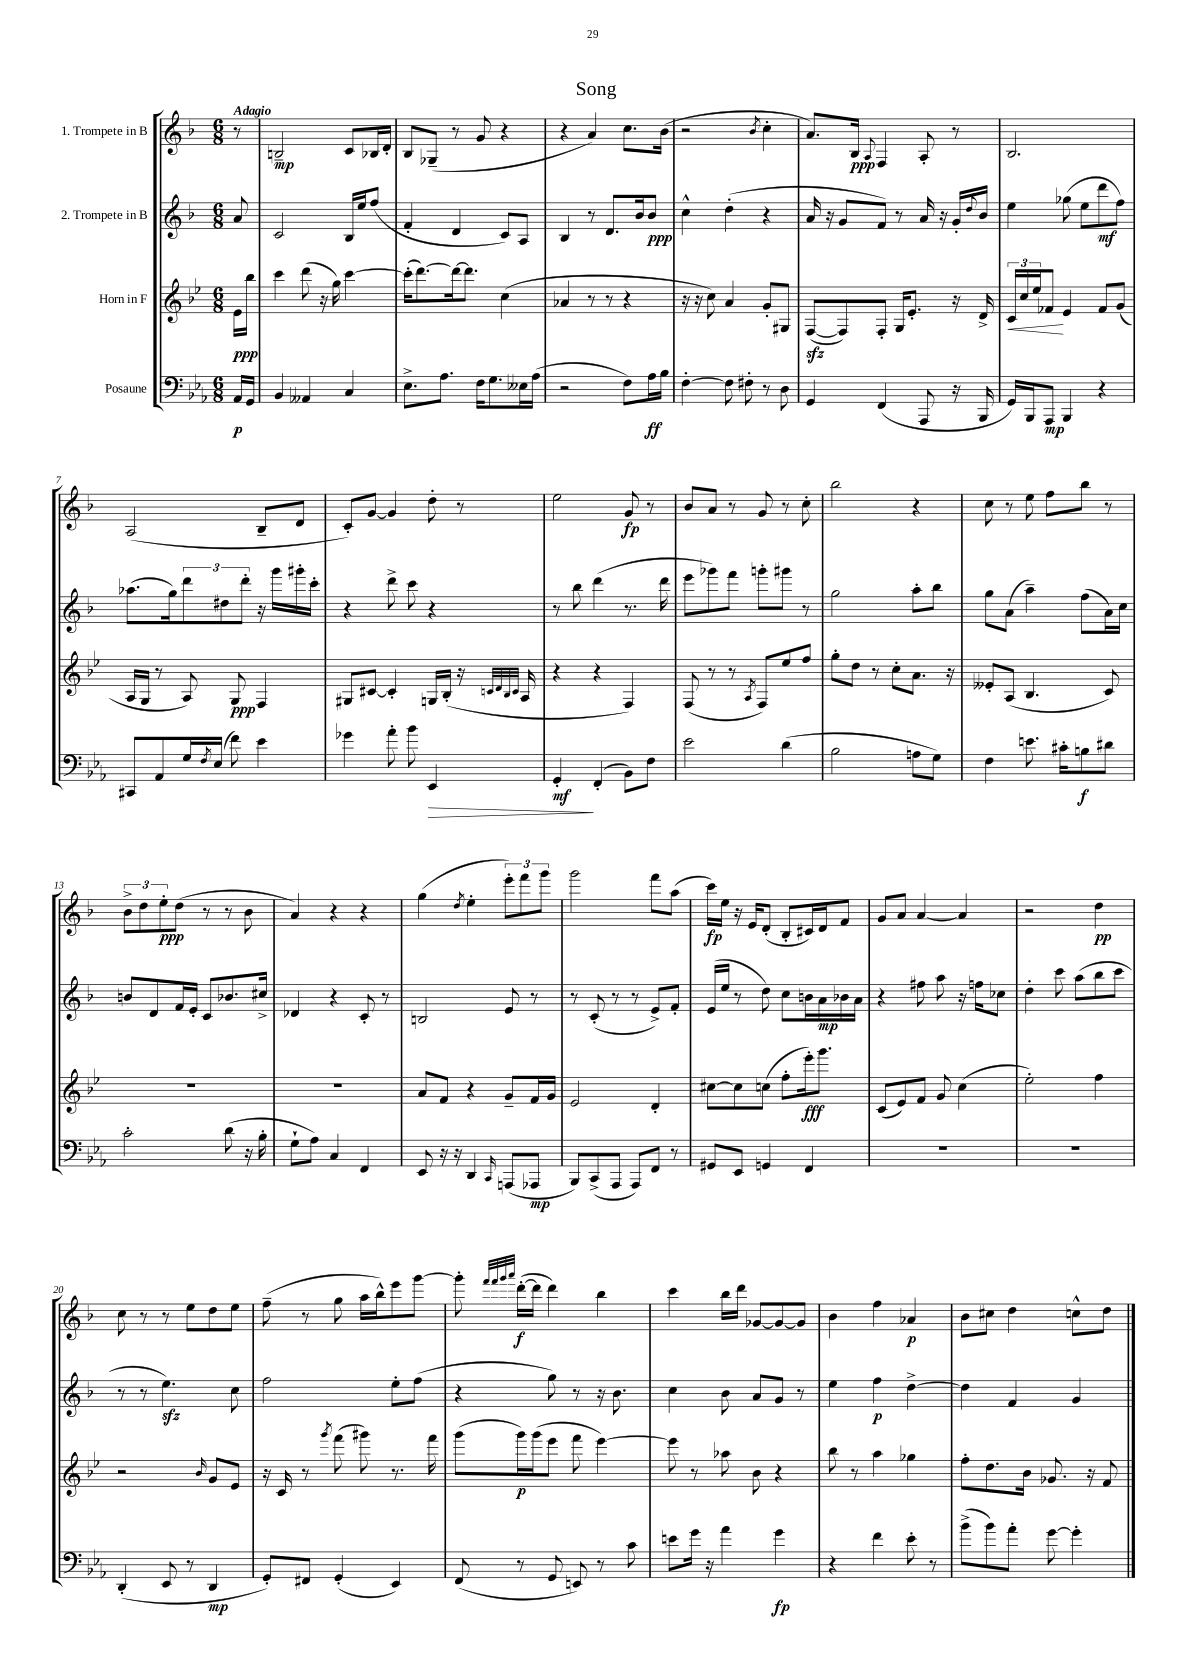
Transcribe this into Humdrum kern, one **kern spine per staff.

**kern	**dynam	**kern	**dynam	**kern	**dynam	**kern	**dynam
*part4	*part4	*part3	*part3	*part2	*part2	*part1	*part1
*staff4	*staff4	*staff3	*staff3	*staff2	*staff2	*staff1	*staff1
*I"Posaune	*	*I"Horn in F	*	*I"2. Trompete in B	*	*I"1. Trompete in B	*
*clefF4	*	*clefG2	*	*clefG2	*	*clefG2	*
*k[b-e-a-]	*	*k[b-e-]	*	*k[b-]	*	*k[b-]	*
*M6/8	*	*M6/8	*	*M6/8	*	*M6/8	*
=	=	=	=	=	=	=	=
!	!	!	!	!	!	!LO:TX:a:B:t=Adagio	!
16AA-/LL	p	16e-\LL	ppp	8a/	.	8r	.
16GG/JJ	.	16bb-\JJ	.	.	.	.	.
=1	=1	=1	=1	=1	=1	=1	=1
4BB-/	.	4ccc\	.	2c/	.	2Bn~/	mp
4AA--X/	.	(8ddd\	.	.	.	.	.
.	.	16r	.	.	.	.	.
.	.	16gg\)	.	.	.	.	.
4C/	.	[4ccc\	.	16B-/LL	.	8c/L	.
.	.	.	.	16ee/J	.	.	.
.	.	.	.	(8ff/J	.	16B-X/L	.
.	.	.	.	.	.	16d'/JJ	.
=2	=2	=2	=2	=2	=2	=2	=2
8.E-^\L	.	(16ccc'\KL]	.	4f'/	.	8B-/L	.
.	.	[8.ddd\)	.	.	.	.	.
.	.	.	.	.	.	(8G-X~/J	.
8.A-\J	.	.	.	.	.	.	.
.	.	16ddd\k_	.	4d/	.	8r	.
.	.	8.ddd\J]	.	.	.	.	.
16F\KL	.	.	.	.	.	8g/	.
8.G\	.	.	.	.	.	.	.
.	.	(4cc\	.	8c/L)	.	4r	.
16E--X\L	.	.	.	8A/J	.	.	.
(16A-\JJ	.	.	.	.	.	.	.
=3	=3	=3	=3	=3	=3	=3	=3
2r	.	4a-X/	.	4B-/	.	4r	.
.	.	8r	.	8r	.	4a/)	.
.	.	8r	.	8.d/L	.	.	.
8F\L)	.	4r	.	.	.	8.cc\L	.
.	.	.	.	16b-/k	.	.	.
16A-\L	ff	.	.	8b-/J	ppp	.	.
16B-\JJ	.	.	.	.	.	(16b-\Jk	.
=4	=4	=4	=4	=4	=4	=4	=4
[4F'\	.	16r	.	4cc^^\	.	2r	.
.	.	16r	.	.	.	.	.
.	.	8cc\)	.	.	.	.	.
8F\]	.	4a/	.	(4dd'\	.	.	.
8F#X'\	.	.	.	.	.	.	.
.	.	.	.	.	.	8qb-/	.
8r	.	8g'/L	.	4r	.	4cc'\	.
8D\	.	8G#X/J	.	.	.	.	.
=5	=5	=5	=5	=5	=5	=5	=5
4GG/	.	([8Fzz/L	.	16a/	.	8.a/L)	.
.	.	.	.	16r	.	.	.
.	.	8F/])	.	8g/L	.	.	.
.	.	.	.	.	.	16B-/Jk	ppp
.	.	.	.	.	.	8qqA/	.
(4FF/	.	8F'/J	.	8f/J)	.	4F/	.
.	.	16G/KL	.	8r	.	.	.
.	.	8.e-'/J	.	.	.	.	.
8AAA-/	.	.	.	16a/	.	8A'/	.
.	.	.	.	16r	.	.	.
16r	.	16r	.	16g'/LL	.	8r	.
.	.	.	.	8qqdd/	.	.	.
16BBB-/	.	16d^/	.	16b-/JJ	.	.	.
=6	=6	=6	=6	=6	=6	=6	=6
!	!	!	!LO:HP:b	!	!	!	!
16GG/LL)	.	24c/LL	<	4ee\	.	2.B-/	.
.	.	24cc/	.	.	.	.	.
16BBB-/J	.	.	.	.	.	.	.
.	.	24ee-/J	.	.	.	.	.
8AAA-/J	mp	8f-X/J	.	.	.	.	.
4BBB-/	.	4e-/	[	(8gg-X\	.	.	.
.	.	.	.	8ee\L	.	.	.
4r	.	8f-/L	.	8ddd\	mf	.	.
.	.	(8g/J	.	8ff\J)	.	.	.
!!LO:LB:g=z
=7	=7	=7	=7	=7	=7	=7	=7
8CC#X/L	.	16A/LL	.	(8.aa-X\L	.	(2A/	.
.	.	16G/JJ	.	.	.	.	.
8AA-/	.	8r	.	.	.	.	.
.	.	.	.	16gg\k)	.	.	.
16G/L	.	8A/)	.	12ddd\	.	.	.
8qF/	.	.	.	.	.	.	.
(16E-/JJ	.	.	.	.	.	.	.
.	.	.	.	12dd#X\	.	.	.
8f\)	.	8G/	ppp	.	.	.	.
.	.	.	.	12ddd'\J	.	.	.
4e-\	.	4F/	.	16r	.	8B-~/L	.
.	.	.	.	16ggg\LL	.	.	.
.	.	.	.	16ggg#X'\	.	8d/J	.
.	.	.	.	16ccc'\JJ	.	.	.
=8	=8	=8	=8	=8	=8	=8	=8
4g-X\	.	8G#X/L	.	4r	.	8c'/L)	.
.	.	[8c#X/J	.	.	.	[8g/J	.
8a-'\	.	4c#'/]	.	8ddd^\	.	4g/]	.
8b-\	.	.	.	8ccc\	.	.	.
!	!LO:HP:b	!	!	!	!	!	!
4EE-/	>	16Gn/LL	.	4r	.	8dd'\	.
.	.	(16B-'/JJ	.	.	.	.	.
.	.	16r	.	.	.	8r	.
.	.	32qqcn/LLL	.	.	.	.	.
.	.	32qqd/	.	.	.	.	.
.	.	32qqB-/	.	.	.	.	.
.	.	32qqc/JJJ	.	.	.	.	.
.	.	16A/	.	.	.	.	.
=9	=9	=9	=9	=9	=9	=9	=9
4GG'/	mf	4r	.	8r	.	2ee\	.
.	.	.	.	8bb-\	.	.	.
(4FF'/	]	4r	.	(4ddd\	.	.	.
8BB-\L)	.	4F/)	.	8.r	.	8g/	fp
8F\J	.	.	.	.	.	8r	.
.	.	.	.	16ddd\	.	.	.
=10	=10	=10	=10	=10	=10	=10	=10
2e-\	.	(8F/	.	8eee\L	.	8b-/L	.
.	.	8r	.	8ggg-X\)	.	8a/J	.
.	.	8r	.	8fff\J	.	8r	.
.	.	8qA/	.	.	.	.	.
.	.	8F/L)	.	8gggn'\L	.	8g/	.
(4d\	.	8ee-/	.	8ggg#X\J	.	8r	.
.	.	8ff/J	.	8r	.	8cc'\	.
=11	=11	=11	=11	=11	=11	=11	=11
2B-\	.	8gg'\L	.	2gg\	.	2bb-\	.
.	.	8dd\J	.	.	.	.	.
.	.	8r	.	.	.	.	.
.	.	8cc'\L	.	.	.	.	.
8An\L	.	8.a\J	.	8aa'\L	.	4r	.
8G\J)	.	.	.	8bb-\J	.	.	.
.	.	16r	.	.	.	.	.
=12	=12	=12	=12	=12	=12	=12	=12
4F\	.	8e--X'/L	.	8gg\L	.	8cc\	.
.	.	(8A/J	.	(8a\J	.	8r	.
8.en\	.	4.B-/	.	4aa~\)	.	8ee\	.
.	.	.	.	.	.	8ff\L	.
16c#X'\KL	.	.	.	.	.	.	.
8Bn\	f	.	.	(8ff\L	.	8bb-\J	.
8d#X\J	.	8c/)	.	16a\L)	.	8r	.
.	.	.	.	16cc\JJ	.	.	.
!!LO:LB:g=z
=13	=13	=13	=13	=13	=13	=13	=13
2c'\	.	2.r	.	8bn/L	.	12b-^\L	.
.	.	.	.	.	.	12dd\	.
.	.	.	.	8d/	.	.	.
.	.	.	.	.	.	12ee'\	ppp
.	.	.	.	16f/L	.	(8dd\J	.
.	.	.	.	16e'/JJ	.	.	.
.	.	.	.	8c/L	.	8r	.
(8d\	.	.	.	8.b-X/	.	8r	.
16r	.	.	.	.	.	8b-\	.
16B-'\	.	.	.	16cc#X^/Jk	.	.	.
=14	=14	=14	=14	=14	=14	=14	=14
8G`\L	.	2.r	.	4d-X/	.	4a/)	.
8A-\J)	.	.	.	.	.	.	.
4C/	.	.	.	4r	.	4r	.
4FF/	.	.	.	8c'/	.	4r	.
.	.	.	.	8r	.	.	.
=15	=15	=15	=15	=15	=15	=15	=15
8EE-/	.	8a/L	.	2Bn/	.	(4gg\	.
16r	.	8f/J	.	.	.	.	.
16r	.	.	.	.	.	.	.
.	.	.	.	.	.	8qdd/	.
4DD/	.	4r	.	.	.	4ee'\	.
16qqCC/	.	.	.	.	.	.	.
(8AAAn/L	.	8g~/L	.	8e/	.	12eee'\L)	.
.	.	.	.	.	.	12fff\	.
8AAA-X/J	mp	16f/L	.	8r	.	.	.
.	.	.	.	.	.	12ggg\J	.
.	.	16g/JJ	.	.	.	.	.
=16	=16	=16	=16	=16	=16	=16	=16
8BBB-/L)	.	2e-/	.	8r	.	2ggg\	.
(8CC^/	.	.	.	(8c'/	.	.	.
8AAA-/J	.	.	.	8r	.	.	.
8AAA-/L)	.	.	.	8r	.	.	.
8FF/J	.	4d'/	.	8e^/L)	.	8fff\L	.
8r	.	.	.	8f'/J	.	(8aa\J	.
=17	=17	=17	=17	=17	=17	=17	=17
8GG#X/L	.	[8cc#X\L	.	(16e/LL	.	16ccc\LL)	fp
.	.	.	.	16ee/JJ	.	16ee\JJ	.
8EE-/J	.	8cc#\]	.	8r	.	16r	.
.	.	.	.	.	.	16e/KL	.
4GGn/	.	(8ccn\J	.	8dd\)	.	(8d'/J	.
.	.	8ff'\L	.	8cc\L	.	8B-'/L	.
4FF/	.	16eee-'\k)	fff	16bn\L	.	16c#X/L)	.
.	.	8.ggg\J	.	16a\	mp	16d/J	.
.	.	.	.	16b-X\	.	8f/J	.
.	.	.	.	16a\JJ	.	.	.
=18	=18	=18	=18	=18	=18	=18	=18
2.r	.	(8c/L	.	4r	.	8g/L	.
.	.	8e-/)	.	.	.	8a/J	.
.	.	8f/J	.	8ff#X\	.	[4a/	.
.	.	8g/	.	8aa\	.	.	.
.	.	(4cc\	.	16r	.	4a/]	.
.	.	.	.	16ffn\KL	.	.	.
.	.	.	.	8cc-X\J	.	.	.
=19	=19	=19	=19	=19	=19	=19	=19
2.r	.	2ee-'\)	.	4dd'\	.	2r	.
.	.	.	.	8ccc\	.	.	.
.	.	.	.	(8aa\L	.	.	.
.	.	4ff\	.	8bb-\	.	4dd\	pp
.	.	.	.	8ccc\J	.	.	.
!!LO:LB:g=z
=20	=20	=20	=20	=20	=20	=20	=20
(4DD'/	.	2r	.	8r	.	8cc\	.
.	.	.	.	8r	.	8r	.
8EE-/	.	.	.	4.eezz\)	.	8r	.
8r	.	.	.	.	.	8ee\L	.
.	.	16qqb-/	.	.	.	.	.
4DD/	mp	8g/L	.	.	.	8dd\	.
.	.	8e-/J	.	8cc\	.	8ee\J	.
=21	=21	=21	=21	=21	=21	=21	=21
8GG'/L)	.	16r	.	2ff\	.	(8ff~\	.
.	.	16c/	.	.	.	.	.
8FF#X/J	.	8r	.	.	.	8r	.
.	.	8qggg/	.	.	.	.	.
(4GG'/	.	(8fff\	.	.	.	8gg\	.
.	.	8ggg#X\)	.	.	.	16aa\LL	.
.	.	.	.	.	.	16bb-^^\J)	.
4EE-/)	.	8.r	.	8ee'\L	.	8eee\	.
.	.	.	.	(8ff\J	.	[8ggg\J	.
.	.	16fff\	.	.	.	.	.
=22	=22	=22	=22	=22	=22	=22	=22
(8FF/	.	(8ggg\L	.	4r	.	8ggg'\]	.
.	.	.	.	.	.	32qqfff/LLL	.
.	.	.	.	.	.	32qqfff/	.
.	.	.	.	.	.	32qqggg/	.
.	.	.	.	.	.	32qqaaa/JJJ	.
8r	.	16ggg\L)	p	.	.	([16ddd'\LL	f
.	.	(16ggg\J	.	.	.	16ddd\JJ]	.
8GG/	.	8eee-\J	.	8gg\)	.	4ddd\)	.
8EEn/)	.	8fff\	.	8r	.	.	.
8r	.	[4eee-\)	.	16r	.	4bb-\	.
.	.	.	.	8.b-\	.	.	.
8c\	.	.	.	.	.	.	.
=23	=23	=23	=23	=23	=23	=23	=23
8en\L	.	8eee-\]	.	4cc\	.	4ccc\	.
16g\Jk	.	8r	.	.	.	.	.
16r	.	.	.	.	.	.	.
4a-\	.	8aa-X\	.	8b-\	.	16bb-\LL	.
.	.	.	.	.	.	16ddd\JJ	.
.	.	8b-\	.	8a/L	.	[8g-X/L	.
4g\	fp	4r	.	8g/J	.	8g-/_	.
.	.	.	.	8r	.	8g-/J]	.
=24	=24	=24	=24	=24	=24	=24	=24
4r	.	8bb-\	.	4ee\	.	4b-\	.
.	.	8r	.	.	.	.	.
4f\	.	4aa\	.	4ff\	p	4ff\	.
8e-'\	.	4gg-X\	.	[4dd^\	.	4a-X/	p
8r	.	.	.	.	.	.	.
=25	=25	=25	=25	=25	=25	=25	=25
(8b-^\L	.	8ff'\L	.	4dd\]	.	8b-\L	.
8b-\)	.	8.dd\	.	.	.	8cc#X\J	.
8a-'\J	.	.	.	4f/	.	4dd\	.
.	.	16b-\Jk	.	.	.	.	.
[8g\	.	8.g-X/	.	.	.	.	.
4g'\]	.	.	.	4g/	.	8ccn^^\L	.
.	.	16r	.	.	.	.	.
.	.	8f/	.	.	.	8dd\J	.
==	==	==	==	==	==	==	==
*-	*-	*-	*-	*-	*-	*-	*-
